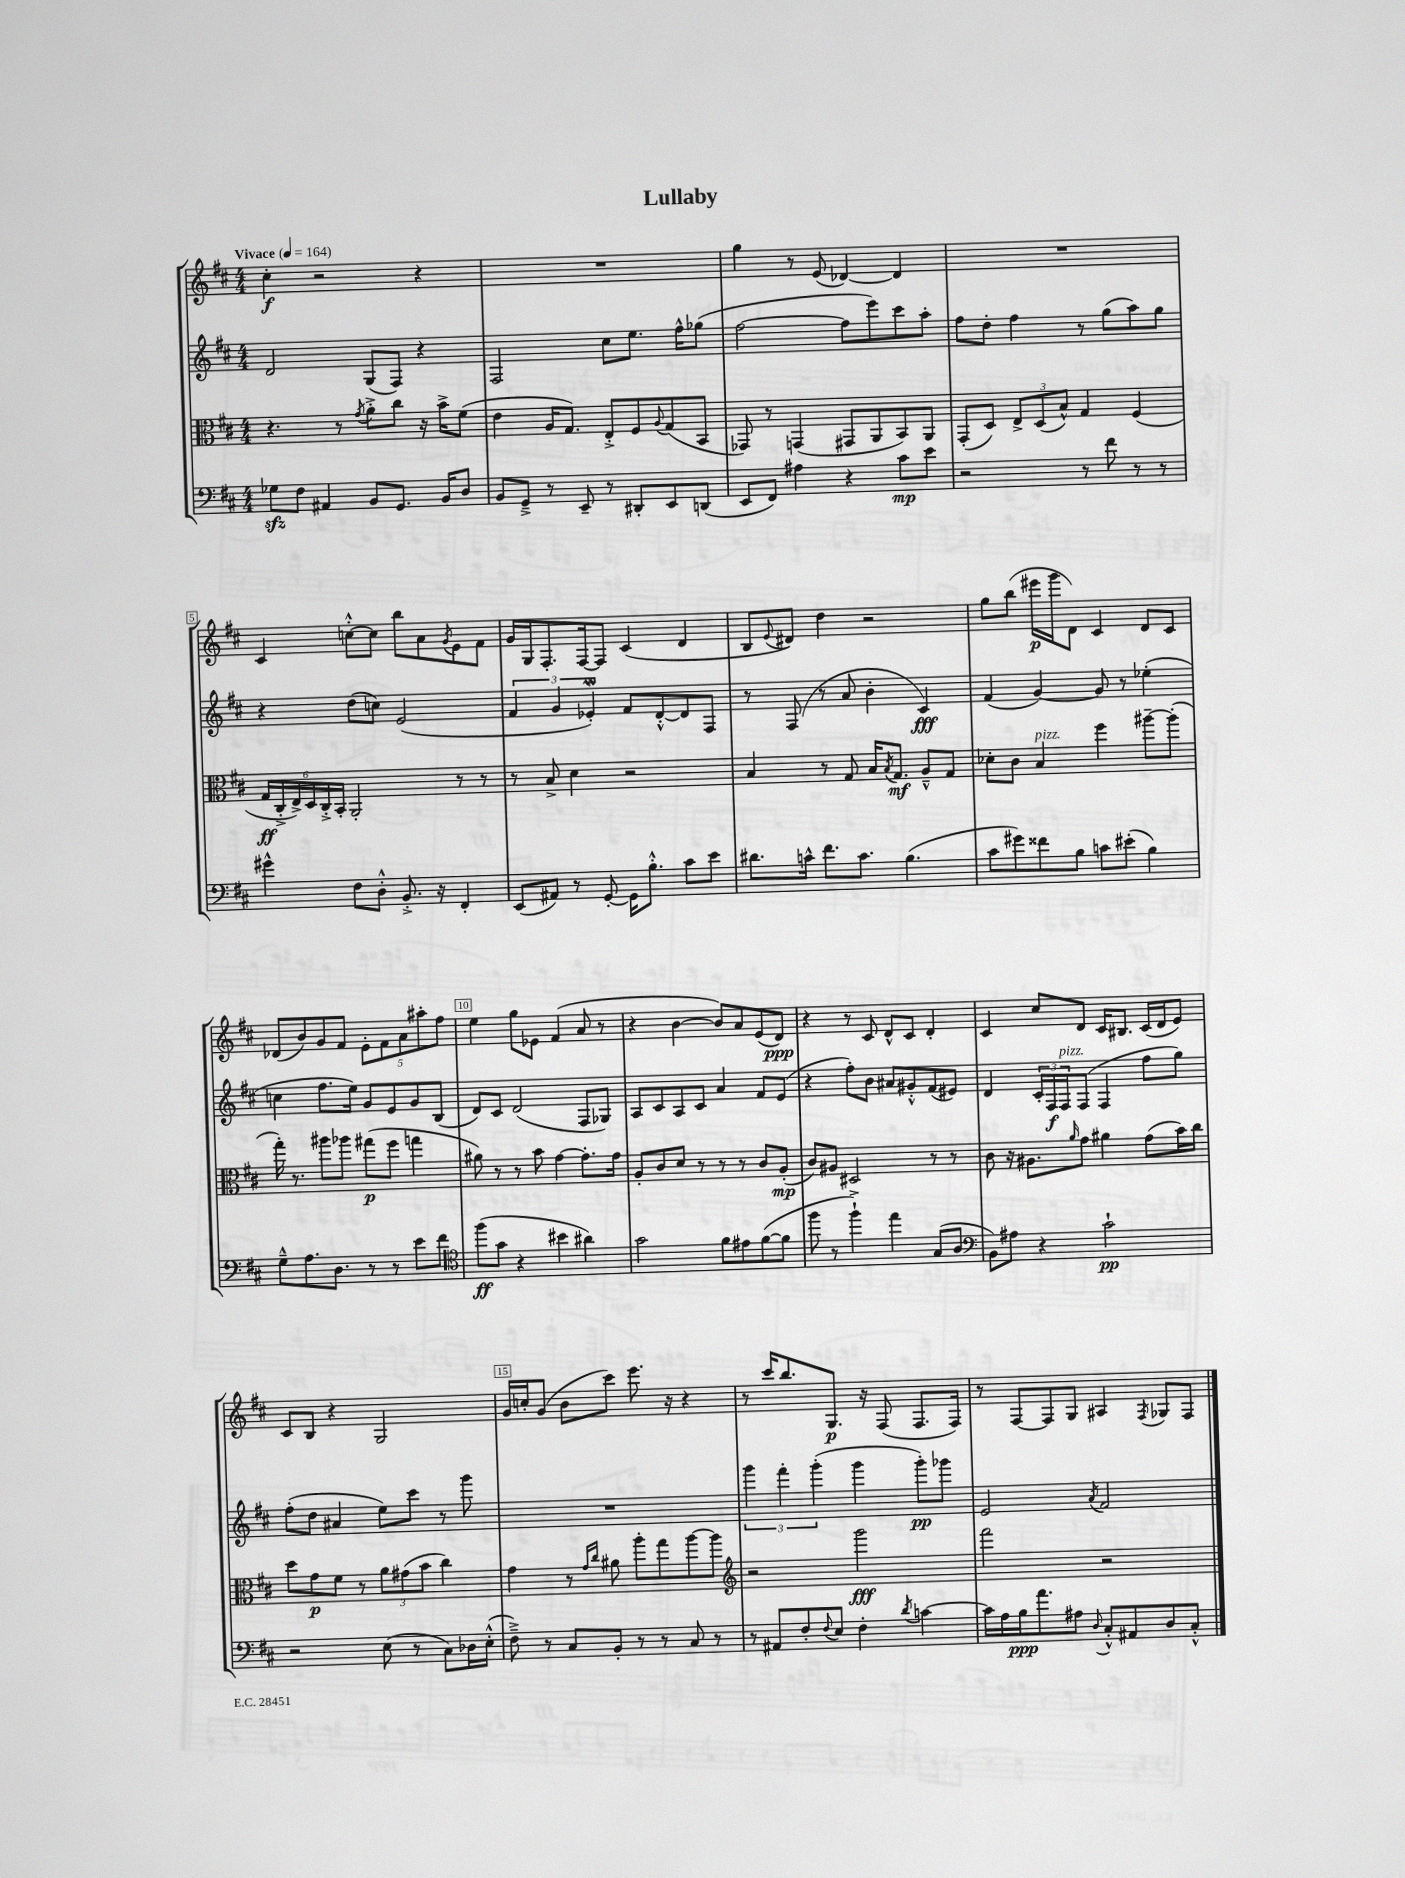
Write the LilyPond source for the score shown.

\header { title = "Lullaby" }
<<
\new StaffGroup <<
\new Staff = "s0" {
    \clef treble \key d \major \numericTimeSignature \time 4/4 \tempo "Vivace" 4 = 164
    cis''4-.\f r2 r4 |
    R1 |
    g''4 r8 e'8( des'4~) des'4 |
    R1 |
    cis'4 c''8~-.-^ c''8 b''8 a'8 \acciaccatura { g'8 } e'8 fis'8 |
    g'16 g16 fis8.-. fis16~ fis8 cis'4( d'4 |
    b8 \appoggiatura { e'8 } dis'8) d''4 r2 |
    g''8 b''8( eis'''16\p g'''16 d'8) cis'4 d'8 cis'8 |
    des'8( b'8) g'8 fis'8 \tuplet 5/4 { e'8-. fis'8 a'8 ais''8-. fis''8 } |
    e''4 g''8 ees'8 fis'4( a'8 r8 |
    r4 b'4~ b'8) a'8 e'8( d'8\ppp) |
    r4 r8 cis'8 d'8-^ cis'8 d'4-. |
    cis'4 cis''8 d'8 cis'16 bis8. cis'16( d'16 e'8) |
    cis'8 b8 r4 g2 |
    g'16 c''16-. g'8( b'8 cis'''8) e'''8. r16 r4 |
    r8 cis'''16 b''8. g8.\p r16 fis8( fis8. fis16) |
    r8 fis8~ fis8 g8 ais4 \acciaccatura { fis8 } ges8 fis8 \bar "|." |
}
\new Staff = "s1" {
    \clef treble \key d \major \numericTimeSignature \time 4/4
    d'2 g8( fis8) r4 |
    fis2 cis''8 e''8. fis''16-^ ges''8( |
    fis''2~ fis''8 e'''8) cis'''8 a''8-. |
    fis''8 d''8-. fis''4 r8 g''8( a''8) g''8 |
    r4 d''8( c''8) e'2( |
    \tuplet 3/2 { fis'4 g'4 ees'4-.\mordent) } fis'8 d'8~-.-^ d'8 fis8 |
    r8 fis8( r8 a'8 b'4-. cis'4\fff) |
    fis'4( g'4~) g'8 r8 ees''4-.( |
    c''4 fis''8. e''16) g'8 e'8 g'8 b8( |
    d'8) cis'8 d'2( fis8 ges8) |
    a8 cis'8 a8 cis'8 a'4 fis'8 e'8( |
    r4 fis''8-.) b'8 ais'8 gis'8-.-^ fis'8( eis'8) |
    d'4 \tuplet 3/2 { cis'16-. fis16\f fis16^\markup { \italic "pizz." } } fis8( fis4 fis''8 g''8) |
    fis''8-.( d''8 ais'4 e''8) cis'''8 r8 g'''8 |
    R1 |
    \tuplet 3/2 { g'''4 fis'''4-. g'''4-.( } g'''4 g'''8-.\pp) ges'''8 |
    e'2 \acciaccatura { a'8 } fis'2 \bar "|." |
}
\new Staff = "s2" {
    \clef alto \key d \major \numericTimeSignature \time 4/4
    r4. r8 \acciaccatura { g'8 } a'8-.-> cis''8 r16 b'16-> fis'8( |
    e'4 a16 g8.) e8-.-> fis8 \appoggiatura { a8 } g8( b,8 |
    ges,8) r8 g,4( gis,8 a,8 b,8) a,8 |
    g,8-.( d8) \tuplet 3/2 { e8-> d8( b8-^) } g4 fis4( |
    \tuplet 6/4 { g16\ff cis16-.-> e16->) d16 cis16-.-> b,16-. } a,2-. r8 r8 |
    r8 b8-> d'4 r2 |
    b4 r8 g8 b16 \acciaccatura { b8 } g8.\mf a8---^ g8 |
    des'8-. cis'8 b4^\markup { \italic "pizz." } fis''4 ais''8~-- ais''8-.( |
    g''16-.) r8. ais''8 aes''8 gis''8\p( fis''8 g''4 |
    ais'8) r8 r8 b'8 g'4~ g'8.-. g'16 |
    a8-. cis'8 d'8 r8 r8 r8 cis'8 a8-.\mp( |
    cis'8) ais8 dis2 r8 r8 |
    cis'8 r16 ais8. \grace { a'16 } g'8 ais'4 g'8( b'16) cis''16 |
    d''8 g'8\p fis'8 r8 \tuplet 3/2 { a'8 gis'8( b'8 } cis''4) |
    g'4 r8 \grace { g'16 cis''16 } ais'8 a''8-. g''8 a''8~ a''8 |
    \clef treble r2 g'''2\fff |
    fis'''2 r2 \bar "|." |
}
\new Staff = "s3" {
    \clef bass \key d \major \numericTimeSignature \time 4/4
    ges8\sfz fis8 ais,4 b,8 g,8. b,16 d8 |
    b,8 g,8---> r8 e,8-- r8 dis,8-. e,8 d,8( |
    e,8 fis,8) ais4 r4 cis'8\mp e'8 |
    r2 r8 fis'8 r8 r8 |
    gis'4-^ fis8 d8-.-^ b,8.-.-> r16 fis,4-. |
    e,8( ais,8) r8 g,8~-. g,16 b8.-.-^ cis'8 e'8 |
    dis'8. c'16-^ fis'8. c'8. b4.( |
    cis'8 gis'8) fisis'8 b8 c'8 eis'8-.( b4) |
    g8---^ a8. d8. r8 r8 e'8 fis'8 |
    \clef tenor fis''8\ff( g'8 r4 bis'4 ais'4) |
    g'2 fis'8 eis'8 fis'8~( fis'8 |
    fis''8 r8 fis''4-!->) e''4 g8( a8 |
    \clef bass b,8) ais8 r4 cis'2-!\pp |
    r2 e8( r8 cis8) des16 e16-.-^( |
    fis8--->) r8 cis8 b,8-. r8 r8 cis8 r8 |
    r8 ais,8 fis8-. \appoggiatura { fis8 } e8 fis4-. \acciaccatura { d'8 } c'4~ |
    c'16 a16 b16\ppp a'8. ais8 \appoggiatura { d8 } cis8-.-^ ais,8 d8 cis8-.-^ \bar "|." |
}
>>
>>
\layout { \context { \Score \override BarNumber.break-visibility = ##(#f #t #t) barNumberVisibility = #(every-nth-bar-number-visible 5) \override BarNumber.stencil = #(make-stencil-boxer 0.1 0.3 ly:text-interface::print) } }
